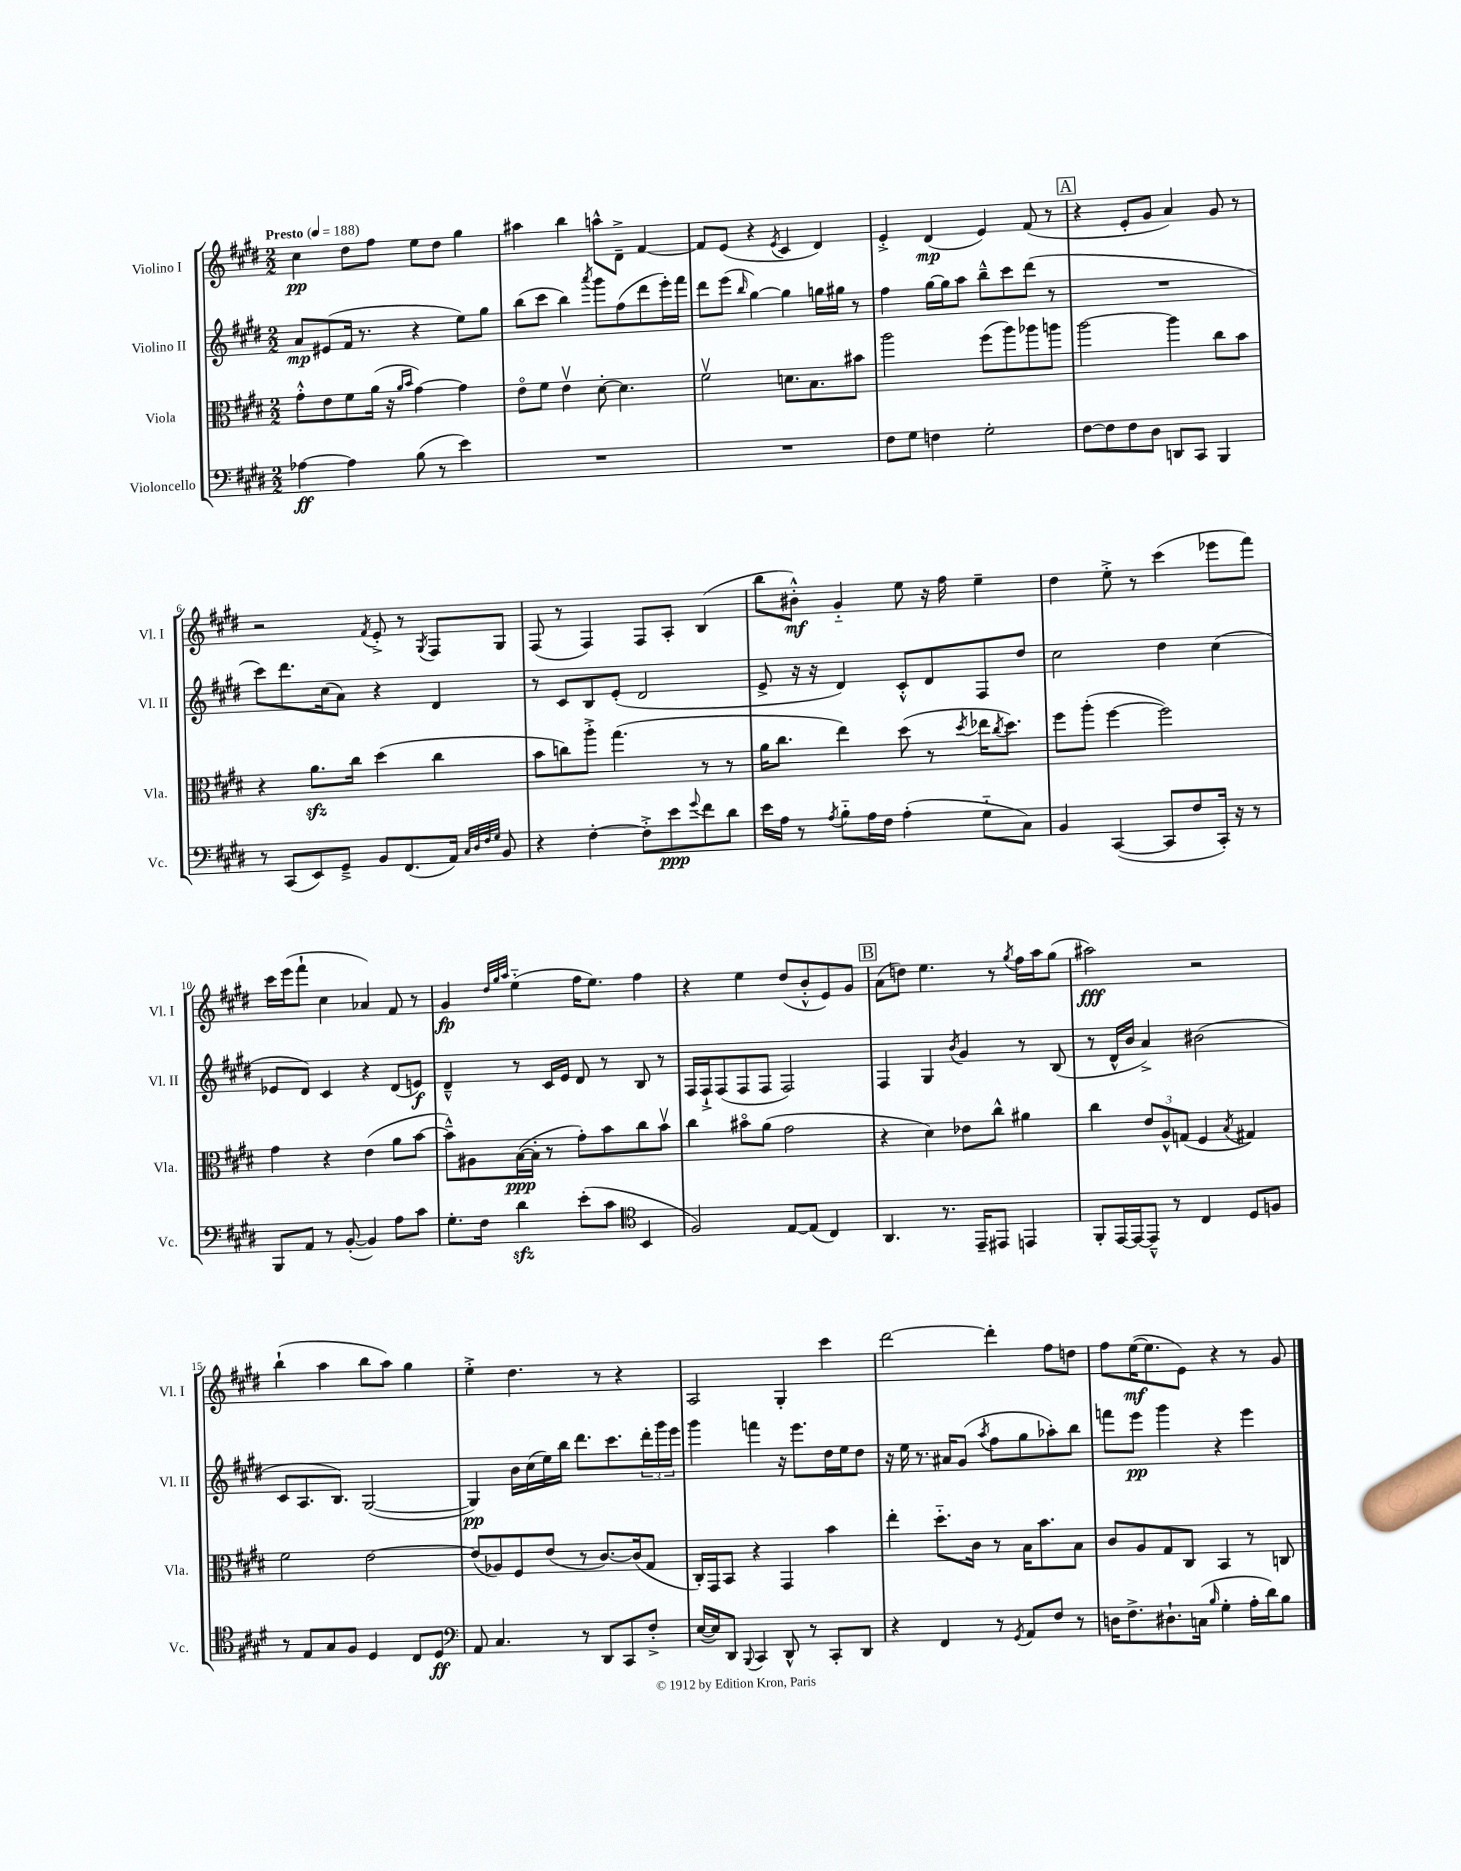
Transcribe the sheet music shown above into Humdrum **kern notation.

**kern	**dynam	**kern	**dynam	**kern	**dynam	**kern	**dynam
*part4	*part4	*part3	*part3	*part2	*part2	*part1	*part1
*staff4	*staff4	*staff3	*staff3	*staff2	*staff2	*staff1	*staff1
*I"Violoncello	*	*I"Viola	*	*I"Violino II	*	*I"Violino I	*
*I'Vc.	*	*I'Vla.	*	*I'Vl. II	*	*I'Vl. I	*
*clefF4	*	*clefC3	*	*clefG2	*	*clefG2	*
*k[f#c#g#d#]	*	*k[f#c#g#d#]	*	*k[f#c#g#d#]	*	*k[f#c#g#d#]	*
*M2/2	*	*M2/2	*	*M2/2	*	*M2/2	*
*MM188	*	*MM188	*	*MM188	*	*MM188	*
=1	=1	=1	=1	=1	=1	=1	=1
!	!	!	!	!	!	!LO:TX:a:B:t=Presto	!
[4A-X\	ff	8g#'^^\L	.	8a/L	mp	4cc#\	pp
.	.	8e\	.	(8e#X/	.	.	.
4A-\]	.	8f#\	.	16f#/Jk	.	8dd#\L	.
.	.	.	.	8.r	.	.	.
.	.	(16a\Jk	.	.	.	8ff#\J	.
.	.	16r	.	.	.	.	.
.	.	16qqa/LL	.	.	.	.	.
.	.	16qqb/JJ	.	.	.	.	.
(8B\	.	[4g#\)	.	4r	.	8ee\L	.
8r	.	.	.	.	.	8dd#\J	.
4e\)	.	4g#\]	.	8ee\L)	.	4gg#\	.
.	.	.	.	8gg#\J	.	.	.
=2	=2	=2	=2	=2	=2	=2	=2
1r	.	8e\L	.	(8bb\L	.	4aa#X\	.
.	.	8f#\J	.	8ccc#\J	.	.	.
.	.	4ev\	.	4bb\)	.	4bb\	.
.	.	.	.	8qaaa/	.	.	.
.	.	[8d#'\	.	8ggg#\L	.	8aan^^\L	.
.	.	4.d#\]	.	(8ff#\	.	8d#~^\J	.
.	.	.	.	8ddd#\	.	[4f#/	.
.	.	.	.	16eee'\L)	.	.	.
.	.	.	.	16fff#\JJ	.	.	.
=3	=3	=3	=3	=3	=3	=3	=3
1r	.	2f#v\	.	8ddd#\L	.	8f#/L]	.
.	.	.	.	(8eee\J	.	(8e/J	.
.	.	.	.	16qqbb/	.	.	.
.	.	.	.	[4gg#\)	.	4r	.
.	.	.	.	.	.	8qe/	.
.	.	8.dn\L	.	4gg#\]	.	4c#/	.
.	.	8.B\	.	.	.	.	.
.	.	.	.	16ggn\LL	.	4d#/)	.
.	.	.	.	16gg#X\JJ	.	.	.
.	.	8b#X\J	.	8r	.	.	.
=4	=4	=4	=4	=4	=4	=4	=4
8F#\L	.	2aa\	.	4ff#\	.	4e'^/	.
8G#\J	.	.	.	.	.	.	.
4Fn\	.	.	.	[16gg#\LL	.	(4d#/	mp
.	.	.	.	16gg#\J]	.	.	.
.	.	.	.	8aa\J	.	.	.
2G#'\	.	(8ff#\L	.	8bb~^^\L	.	4e/)	.
.	.	8aa\)	.	8ccc#\	.	.	.
.	.	8aa-X\	.	(8ddd#\J	.	(8f#/	.
.	.	8aan\J	.	8r	.	8r	.
!!LO:REH:place=s1:t=A
=5	=5	=5	=5	=5	=5	=5	=5
[8F#\L	.	[2aa\	.	1r	.	4r	.
8F#\]	.	.	.	.	.	.	.
8F#\	.	.	.	.	.	8e'/L	.
8D#\J	.	.	.	.	.	8g#/J	.
8DDn/L	.	4aa\]	.	.	.	4a/)	.
8CC#/J	.	.	.	.	.	.	.
4BBB/	.	8cc#\L	.	.	.	8g#/	.
.	.	8b\J	.	.	.	8r	.
!!LO:LB:g=z
=6	=6	=6	=6	=6	=6	=6	=6
8r	.	4r	.	8ccc#\L)	.	2r	.
(8CC#/L	.	.	.	8.ddd#\	.	.	.
8EE/)	.	8.azz\L	.	.	.	.	.
.	.	.	.	(16cc#\k	.	.	.
8GG#~^/J	.	.	.	8a\J)	.	.	.
.	.	16cc#\Jk	.	.	.	.	.
.	.	.	.	.	.	8qf#/	.
8BB/L	.	(4dd#\	.	4r	.	8e'^/	.
(8.FF#/	.	.	.	.	.	8r	.
.	.	.	.	.	.	8qG#/	.
.	.	4cc#\	.	4d#/	.	8F#/L	.
16AA/Jk)	.	.	.	.	.	.	.
32qqC#/LLL	.	.	.	.	.	.	.
32qqD#/	.	.	.	.	.	.	.
32qqF#/	.	.	.	.	.	.	.
32qqG#/JJJ	.	.	.	.	.	.	.
8BB/	.	.	.	.	.	8G#/J	.
=7	=7	=7	=7	=7	=7	=7	=7
4r	.	8b\L	.	8r	.	(8F#/	.
.	.	8ccn\)	.	8c#/L	.	8r	.
[4F#'\	.	8aa'^\J	.	8B/	.	4F#/)	.
.	.	(4.gg#\	.	(8e'/J	.	.	.
8F#'^\L]	.	.	.	2d#/	.	8F#/L	.
8e\	ppp	.	.	.	.	8A'/J	.
8qqg#/	.	.	.	.	.	.	.
8f#\	.	8r	.	.	.	(4B/	.
8d#\J	.	8r	.	.	.	.	.
=8	=8	=8	=8	=8	=8	=8	=8
16e\LL	.	16a\KL	.	8e^/	.	8bb\L	.
16A\JJ	.	8.cc#\J	.	.	.	.	.
8r	.	.	.	16r	.	8b#X'^^\J)	mf
.	.	.	.	16r	.	.	.
8qA/	.	.	.	.	.	.	.
8B\L	.	4ee\)	.	4d#/)	.	4g#/	.
16A\L	.	.	.	.	.	.	.
16F#\JJ	.	.	.	.	.	.	.
(4A'\	.	(8dd#\	.	8c#'^^/L	.	8ee\	.
.	.	8r	.	8d#/	.	16r	.
.	.	.	.	.	.	16ff#\	.
.	.	8qdd#/	.	.	.	.	.
8G#\L	.	16ee-X\KL	.	8F#/	.	4ee~\	.
.	.	8qcc#/	.	.	.	.	.
.	.	8.dd#\J)	.	.	.	.	.
8C#\J)	.	.	.	8dd#/J	.	.	.
=9	=9	=9	=9	=9	=9	=9	=9
4BB/	.	8ff#\L	.	2cc#\	.	4dd#\	.
.	.	(8aa'\J	.	.	.	.	.
([4CC#/	.	[4ff#\	.	.	.	8ee'^\	.
.	.	.	.	.	.	8r	.
8CC#/L]	.	2ff#\])	.	4dd#\	.	(4ccc#\	.
8F#/	.	.	.	.	.	.	.
16CC#'/Jk)	.	.	.	(4cc#\	.	8eee-X\L	.
16r	.	.	.	.	.	.	.
8r	.	.	.	.	.	8fff#\J)	.
!!LO:LB:g=z
=10	=10	=10	=10	=10	=10	=10	=10
8BBB/L	.	4g#\	.	8e-X/L	.	16ccc#\LL	.
.	.	.	.	.	.	(16eee\J	.
8AA/J	.	.	.	8d#/J)	.	8fff#`\J	.
8r	.	4r	.	4c#/	.	4cc#\	.
([8BB'/	.	.	.	.	.	.	.
4BB/])	.	(4e\	.	4r	.	4a-X/)	.
8A\L	.	8a\L	.	(8d#/L	.	8f#/	.
8c#\J	.	[8b\J	.	8en/J)	f	8r	.
=11	=11	=11	=11	=11	=11	=11	=11
8.G#'\L	.	8b~^^\L])	.	4d#~^^/	.	4g#/	fp
.	.	8A#X\	.	.	.	.	.
16F#\Jk	.	.	.	.	.	.	.
.	.	.	.	.	.	32qqdd#/LLL	.
.	.	.	.	.	.	32qqgg#/	.
.	.	.	.	.	.	32qqaa/JJJ	.
4d#zz\	.	([16B\L	ppp	8r	.	(4ee\	.
.	.	16B'\JJ]	.	.	.	.	.
.	.	8r	.	16c#/LL	.	.	.
.	.	.	.	16e/JJ	.	.	.
(8e'\L	.	8g#'\L)	.	8d#/	.	16ff#\KL	.
.	.	.	.	.	.	8.ee\J)	.
8c#\J	.	8b\	.	8r	.	.	.
*clefC4	*	*	*	*	*	*	*
4BB/	.	8cc#\	.	8B/	.	4ff#\	.
.	.	8bv\J	.	8r	.	.	.
=12	=12	=12	=12	=12	=12	=12	=12
2F#/)	.	4cc#\	.	16F#/LL	.	4r	.
.	.	.	.	16F#`^/J	.	.	.
.	.	.	.	(8F#/	.	.	.
.	.	8b#X\L	.	8F#/	.	4ee\	.
.	.	(8a\J	.	8F#/J	.	.	.
[8E/L	.	2g#\	.	2F#/)	.	(8dd#/L	.
(8E/J]	.	.	.	.	.	8b'^^/	.
4C#/)	.	.	.	.	.	8e/)	.
.	.	.	.	.	.	8g#/J	.
!!LO:REH:place=s1:t=B
=13	=13	=13	=13	=13	=13	=13	=13
4.AA/	.	4r	.	4F#/	.	(8a\L	.
.	.	.	.	.	.	8ddn\J)	.
.	.	4d#\)	.	4G#/	.	4.ee\	.
8.r	.	.	.	.	.	.	.
.	.	.	.	8qb/	.	.	.
.	.	8e-X\L	.	4g#/	.	.	.
16EE~/KL	.	.	.	.	.	.	.
8EE#X/J	.	8cc#^^\J	.	.	.	8r	.
.	.	.	.	.	.	8qgg#/	.
4EEn/	.	4a#X\	.	8r	.	16ff#\LL	.
.	.	.	.	.	.	16aa\J	.
.	.	.	.	(8B/	.	(8gg#\J	.
=14	=14	=14	=14	=14	=14	=14	=14
8FF#'/L	.	4cc#\	.	8r	.	2aa#X\)	fff
[16EE/L	.	.	.	16d#^^/LL	.	.	.
16EE/J_	.	.	.	16b/JJ	.	.	.
8EE~^^/J]	.	12e/L	.	4a^/)	.	.	.
.	.	12A^^/	.	.	.	.	.
8r	.	.	.	.	.	.	.
.	.	(12Gn/J	.	.	.	.	.
4C#/	.	4F#/	.	(2b#X\	.	2r	.
.	.	8qB/	.	.	.	.	.
8D#/L	.	4G#X/)	.	.	.	.	.
8Fn/J	.	.	.	.	.	.	.
!!LO:LB:g=z
=15	=15	=15	=15	=15	=15	=15	=15
8r	.	2f#\	.	8c#/L	.	(4bb`\	.
8E/L	.	.	.	8.A/	.	.	.
8G#/	.	.	.	.	.	4aa\	.
.	.	.	.	8.B/J)	.	.	.
8F#/J	.	.	.	.	.	.	.
4D#/	.	[2e\	.	([2G#/	.	8bb\L	.
.	.	.	.	.	.	8aa\J)	.
8C#/L	.	.	.	.	.	4gg#\	.
8D#/J	ff	.	.	.	.	.	.
=16	=16	=16	=16	=16	=16	=16	=16
*clefF4	*	*	*	*	*	*	*
8AA/	.	(8e/L]	.	4G#/])	pp	4ee'^\	.
4.C#/	.	8A-X/)	.	.	.	.	.
.	.	8F#/	.	16b\LL	.	4.dd#\	.
.	.	.	.	(16cc#\	.	.	.
.	.	(8e/J	.	16ee\)	.	.	.
.	.	.	.	16bb\JJ	.	.	.
8r	.	8r	.	8.ddd#\L	.	.	.
8DD#/L	.	[8.c#/L)	.	.	.	8r	.
.	.	.	.	8.ccc#\	.	.	.
8CC#/	.	.	.	.	.	4r	.
.	.	(16c#/k]	.	.	.	.	.
8F#'^/J	.	8G#/J	.	24ddd#'\L	.	.	.
.	.	.	.	24ggg#\	.	.	.
.	.	.	.	24eee\JJ	.	.	.
=17	=17	=17	=17	=17	=17	=17	=17
([16E/LL	.	16C#'/LL)	.	4ggg#\	.	2A/	.
16E/J])	.	16GG#/J	.	.	.	.	.
8DD#/J	.	8BB/J	.	.	.	.	.
8qqBBB/	.	.	.	.	.	.	.
4CC#/	.	4r	.	4fffn\	.	.	.
8DD#^^/	.	4GG#/	.	16r	.	4G#'/	.
.	.	.	.	8.eee\L	.	.	.
8r	.	.	.	.	.	.	.
8CC#'/L	.	4b\	.	16dd#\L	.	4ccc#\	.
.	.	.	.	16ee\J	.	.	.
8DD#/J	.	.	.	8dd#\J	.	.	.
=18	=18	=18	=18	=18	=18	=18	=18
4r	.	4ee'\	.	16r	.	[2ddd#\	.
.	.	.	.	16ee\	.	.	.
.	.	.	.	8.r	.	.	.
4FF#/	.	8.dd#\L	.	.	.	.	.
.	.	.	.	16a#X/KL	.	.	.
.	.	.	.	(8g#/J	.	.	.
.	.	16c#\Jk	.	.	.	.	.
.	.	.	.	8qaa/	.	.	.
8r	.	8r	.	8ff#\L	.	4ddd#'\]	.
8qGG#/	.	.	.	.	.	.	.
8AA/L	.	16B\KL	.	8gg#\	.	.	.
.	.	8.b\	.	.	.	.	.
8F#/J	.	.	.	8aa-X'\)	.	8ff#\L	.
8r	.	8B\J	.	8bb\J	.	8ddn\J	.
=19	=19	=19	=19	=19	=19	=19	=19
16Dn\KL	.	8c#/L	.	8fffn\L	.	8ff#\L	.
8.F#^\	.	.	.	.	.	.	.
.	.	8A/	.	8eee\J	pp	([16ee\K	mf
.	.	.	.	.	.	8.ee\]	.
8.D#X`\	.	8G#/	.	4ggg#\	.	.	.
.	.	8C#/J	.	.	.	8e\J)	.
(16Cn\Jk	.	.	.	.	.	.	.
16qqB/	.	.	.	.	.	.	.
4G#'\	.	4BB/	.	4r	.	4r	.
16A'\LL	.	8r	.	4eee\	.	8r	.
16d#\J)	.	.	.	.	.	.	.
8B\J	.	8Cn/	.	.	.	8g#/	.
==	==	==	==	==	==	==	==
*-	*-	*-	*-	*-	*-	*-	*-
